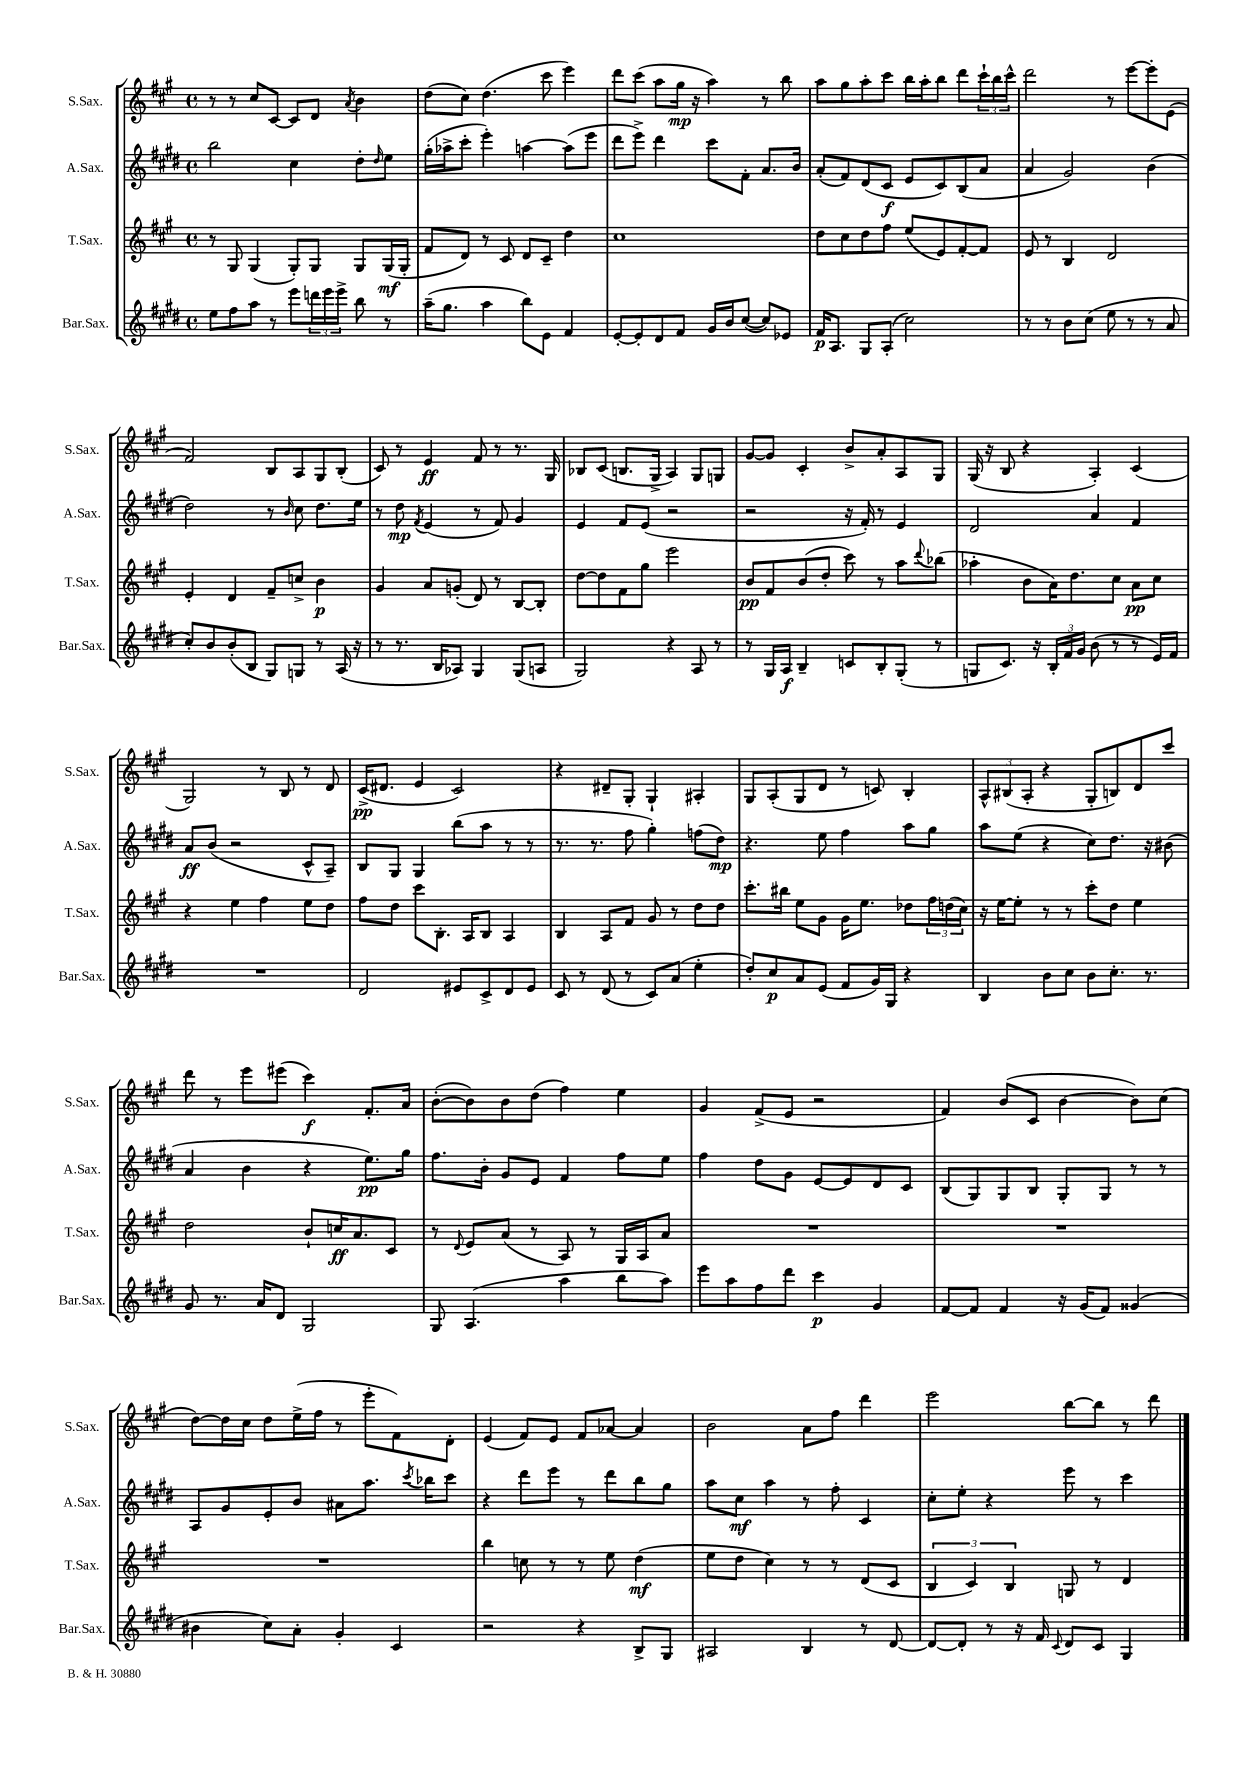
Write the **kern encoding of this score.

**kern	**dynam	**kern	**dynam	**kern	**dynam	**kern	**dynam
*part4	*part4	*part3	*part3	*part2	*part2	*part1	*part1
*staff4	*staff4	*staff3	*staff3	*staff2	*staff2	*staff1	*staff1
*I"Bar.Sax.	*	*I"T.Sax.	*	*I"A.Sax.	*	*I"S.Sax.	*
*I'Bar.Sax.	*	*I'T.Sax.	*	*I'A.Sax.	*	*I'S.Sax.	*
*clefG2	*	*clefG2	*	*clefG2	*	*clefG2	*
*k[f#c#g#d#]	*	*k[f#c#g#]	*	*k[f#c#g#d#]	*	*k[f#c#g#]	*
*M4/4	*	*M4/4	*	*M4/4	*	*M4/4	*
*met(c)	*	*met(c)	*	*met(c)	*	*met(c)	*
=80	=80	=80	=80	=80	=80	=80	=80
8ee\L	.	8r	.	2bb\	.	8r	.
8ff#\	.	8G#/	.	.	.	8r	.
8aa\J	.	(4G#/	.	.	.	8cc#/L	.
8r	.	.	.	.	.	[8c#/J	.
8eee\L	.	8G#'/L)	.	4cc#\	.	8c#/L]	.
24dddn\L	.	8G#/J	.	.	.	8d/J	.
24eee\	.	.	.	.	.	.	.
24eee^\JJ	.	.	.	.	.	.	.
.	.	.	.	.	.	8qa/	.
8bb\	.	8G#/L	.	8dd#'\L	.	4b\	.
.	.	.	.	16qqdd#/	.	.	.
8r	.	(16G#/L	mf	8ee\J	.	.	.
.	.	16G#'/JJ	.	.	.	.	.
=81	=81	=81	=81	=81	=81	=81	=81
(16aa~\KL	.	8f#/L	.	(16gg#'\LL	.	(8dd\L	.
8.gg#\J	.	.	.	16aa-X^\J	.	.	.
.	.	8d/J)	.	8ccc#'\J	.	8cc#\J)	.
4aa\	.	8r	.	4eee'\)	.	(4.dd\	.
.	.	8c#/	.	.	.	.	.
8bb\L)	.	8d/L	.	[4aan\	.	.	.
8e\J	.	8c#~/J	.	.	.	8ccc#\	.
4f#/	.	4dd\	.	(8aa\L]	.	4eee\)	.
.	.	.	.	8eee\J	.	.	.
=82	=82	=82	=82	=82	=82	=82	=82
[8e'/L	.	1cc#	.	8ddd#\L	.	8ddd\L	.
8e'/]	.	.	.	8eee^\J)	.	(8ccc#\J	.
8d#/	.	.	.	4ddd#\	.	8aa\L	.
8f#/J	.	.	.	.	.	16gg#\Jk	mp
.	.	.	.	.	.	16r	.
16g#/LL	.	.	.	8ccc#\L	.	4aa\)	.
16b/J	.	.	.	.	.	.	.
([8cc#/J	.	.	.	8f#'\J	.	.	.
8cc#/L])	.	.	.	8.a/L	.	8r	.
8e-X/J	.	.	.	.	.	8bb\	.
.	.	.	.	16b/Jk	.	.	.
=83	=83	=83	=83	=83	=83	=83	=83
16f#/KL	p	8dd\L	.	(8a'/L	.	8aa\L	.
8.A/J	.	.	.	.	.	.	.
.	.	8cc#\	.	8f#/)	.	8gg#\	.
8G#/L	.	8dd\	.	(8d#/	.	8aa'\	.
(8A'/J	.	8ff#\J	.	8c#/J	f	8ccc#\J	.
2cc#\)	.	(8ee/L	.	8e/L	.	16bb\LL	.
.	.	.	.	.	.	16aa'\J	.
.	.	8e/)	.	8c#/)	.	8bb\J	.
.	.	[8f#'/	.	(8B/	.	8ddd\L	.
.	.	8f#/J]	.	8a/J	.	24ccc#`\L	.
.	.	.	.	.	.	24bb\	.
.	.	.	.	.	.	24ccc#^^\JJ	.
=84	=84	=84	=84	=84	=84	=84	=84
8r	.	8e/	.	4a/	.	2ddd\	.
8r	.	8r	.	.	.	.	.
8b\L	.	4B/	.	2g#/)	.	.	.
(8cc#\J	.	.	.	.	.	.	.
8ee\	.	2d/	.	.	.	8r	.
8r	.	.	.	.	.	[8eee\L	.
8r	.	.	.	(4b\	.	8eee'\]	.
8a/	.	.	.	.	.	(8e\J	.
!!LO:LB:g=z
=85	=85	=85	=85	=85	=85	=85	=85
8cc#'/L)	.	4e'/	.	2dd#\)	.	2f#/)	.
8b/	.	.	.	.	.	.	.
(8b'/	.	4d/	.	.	.	.	.
8B/J	.	.	.	.	.	.	.
8G#/L)	.	8f#~/L	.	8r	.	8B/L	.
.	.	.	.	16qqb/	.	.	.
8Gn/J	.	8ccn^/J	.	8cc#\	.	8A/	.
8r	.	4b\	p	8.dd#\L	.	8G#/	.
(16A/	.	.	.	.	.	(8B'/J	.
16r	.	.	.	16ee\Jk	.	.	.
=86	=86	=86	=86	=86	=86	=86	=86
8r	.	4g#/	.	8r	.	8c#/)	.
8.r	.	.	.	8dd#\	mp	8r	.
.	.	.	.	8qf#/	.	.	.
.	.	8a/L	.	(4e/	.	4e/	ff
16B/KL	.	.	.	.	.	.	.
8A-X/J)	.	(8gn'/J	.	.	.	.	.
4G#/	.	8d/)	.	8r	.	8f#/	.
.	.	8r	.	8f#/)	.	8r	.
(8G#/L	.	[8B/L	.	4g#/	.	8.r	.
8An/J	.	8B'/J]	.	.	.	.	.
.	.	.	.	.	.	16G#/	.
=87	=87	=87	=87	=87	=87	=87	=87
2G#/)	.	[8dd\L	.	4e/	.	8B-X/L	.
.	.	8dd\]	.	.	.	(8c#/J	.
.	.	8f#\	.	8f#/L	.	8.Bn/L	.
.	.	8gg#\J	.	(8e/J	.	.	.
.	.	.	.	.	.	16G#^/Jk	.
4r	.	2eee\	.	2r	.	4A/)	.
8A/	.	.	.	.	.	8G#/L	.
8r	.	.	.	.	.	8Gn/J	.
=88	=88	=88	=88	=88	=88	=88	=88
8r	.	8b/L	pp	2r	.	[8g#/L	.
16G#/LL	.	8f#/	.	.	.	8g#/J]	.
16A/JJ	f	.	.	.	.	.	.
4B~/	.	(8b/	.	.	.	4c#'/	.
.	.	8dd'/J	.	.	.	.	.
8cn/L	.	8ccc#\)	.	16r	.	8b^/L	.
.	.	.	.	16f#'/)	.	.	.
8B'/	.	8r	.	8r	.	8a'/	.
(8G#'/J	.	8aa\L	.	4e/	.	8A/	.
.	.	8qqddd/	.	.	.	.	.
8r	.	(8bb-X\J	.	.	.	8G#/J	.
=89	=89	=89	=89	=89	=89	=89	=89
8Gn/L	.	4aa-X'\	.	2d#/	.	(16G#/	.
.	.	.	.	.	.	16r	.
8.c#/J)	.	.	.	.	.	8B/	.
.	.	8b\L	.	.	.	4r	.
16r	.	.	.	.	.	.	.
24B'/LL	.	16a\K)	.	.	.	.	.
24f#/	.	.	.	.	.	.	.
.	.	8.dd\	.	.	.	.	.
24g#/JJ	.	.	.	.	.	.	.
(8b\	.	.	.	4a/	.	4A'/)	.
8r	.	8cc#\J	.	.	.	.	.
8r	.	8a\L	pp	4f#/	.	(4c#/	.
16e/LL)	.	8cc#\J	.	.	.	.	.
16f#/JJ	.	.	.	.	.	.	.
!!LO:LB:g=z
=90	=90	=90	=90	=90	=90	=90	=90
1r	.	4r	.	8a/L	ff	2G#/)	.
.	.	.	.	(8b/J	.	.	.
.	.	4ee\	.	2r	.	.	.
.	.	4ff#\	.	.	.	8r	.
.	.	.	.	.	.	8B/	.
.	.	8ee\L	.	8c#^^/L	.	8r	.
.	.	8dd\J	.	8A~/J)	.	8d/	.
=91	=91	=91	=91	=91	=91	=91	=91
2d#/	.	8ff#\L	.	8B/L	.	(16c#^/KL	pp
.	.	.	.	.	.	8.d#X/J	.
.	.	8dd\J	.	8G#/J	.	.	.
.	.	8ccc#\L	.	4G#/	.	4e/	.
.	.	8.B'\J	.	.	.	.	.
8e#X/L	.	.	.	(8bb\L	.	2c#/)	.
.	.	16A/KL	.	.	.	.	.
8c#^/	.	8B/J	.	8aa\J	.	.	.
8d#/	.	4A/	.	8r	.	.	.
8e#/J	.	.	.	8r	.	.	.
=92	=92	=92	=92	=92	=92	=92	=92
8c#/	.	4B/	.	8.r	.	4r	.
8r	.	.	.	.	.	.	.
.	.	.	.	8.r	.	.	.
(8d#/	.	8A/L	.	.	.	8d#X~/L	.
8r	.	8f#/J	.	8ff#\	.	8G#'/J	.
8c#/L)	.	8g#/	.	4gg#'\)	.	4G#`/	.
(8a/J	.	8r	.	.	.	.	.
4ee'\	.	8dd\L	.	(8ffn\L	.	4A#X'/	.
.	.	8dd\J	.	8dd#\J)	mp	.	.
=93	=93	=93	=93	=93	=93	=93	=93
8dd#'/L)	.	8.ccc#'\L	.	4.r	.	8G#/L	.
8cc#/	p	.	.	.	.	(8A'/	.
.	.	16bb#X\Jk	.	.	.	.	.
8a/	.	8ee\L	.	.	.	8G#/	.
(8e/J	.	8g#\J	.	8ee\	.	8d/J	.
8f#/L	.	16g#\KL	.	4ff#\	.	8r	.
.	.	8.ee\J	.	.	.	.	.
16g#/L)	.	.	.	.	.	8cn/)	.
16G#/JJ	.	.	.	.	.	.	.
4r	.	8dd-X\L	.	8aa\L	.	4B'/	.
.	.	24ff#\L	.	8gg#\J	.	.	.
.	.	(24ddn\	.	.	.	.	.
.	.	24cc#\JJ)	.	.	.	.	.
=94	=94	=94	=94	=94	=94	=94	=94
4B/	.	16r	.	8aa\L	.	12A^^/L	.
.	.	[16ee\KL	.	.	.	.	.
.	.	.	.	.	.	(12B#X/	.
.	.	8ee'\J]	.	(8ee\J	.	.	.
.	.	.	.	.	.	12A'/J	.
8b\L	.	8r	.	4r	.	4r	.
8cc#\J	.	8r	.	.	.	.	.
8b\L	.	8ccc#'\L	.	8cc#\L)	.	8G#'/L	.
8.cc#'\J	.	8dd\J	.	8.dd#\J	.	8Bn/)	.
.	.	4ee\	.	.	.	8d/	.
8.r	.	.	.	16r	.	.	.
.	.	.	.	(8b#X\	.	8ccc#/J	.
!!LO:LB:g=z
=95	=95	=95	=95	=95	=95	=95	=95
8g#/	.	2dd\	.	4a/	.	8ddd\	.
8.r	.	.	.	.	.	8r	.
.	.	.	.	4b\	.	8eee\L	.
16a/KL	.	.	.	.	.	.	.
8d#/J	.	.	.	.	.	(8eee#X\J	.
2G#/	.	8b`/L	.	4r	.	4ccc#\)	f
.	.	16ccn/K	ff	.	.	.	.
.	.	8.a/	.	.	.	.	.
.	.	.	.	8.ee\L)	pp	8.f#'/L	.
.	.	8c#/J	.	.	.	.	.
.	.	.	.	16gg#\Jk	.	16a/Jk	.
=96	=96	=96	=96	=96	=96	=96	=96
8G#/	.	8r	.	8.ff#\L	.	([8b'\L	.
.	.	8qqd/	.	.	.	.	.
(4.A/	.	8e/L	.	.	.	8b\])	.
.	.	.	.	16b'\Jk	.	.	.
.	.	(8a/J	.	8g#/L	.	8b\	.
.	.	8r	.	8e/J	.	(8dd\J	.
4aa\	.	8A/)	.	4f#/	.	4ff#\)	.
.	.	8r	.	.	.	.	.
8bb\L	.	16G#/LL	.	8ff#\L	.	4ee\	.
.	.	16A/J	.	.	.	.	.
8aa\J)	.	8a/J	.	8ee\J	.	.	.
=97	=97	=97	=97	=97	=97	=97	=97
8eee\L	.	1r	.	4ff#\	.	4g#/	.
8aa\	.	.	.	.	.	.	.
8ff#\	.	.	.	8dd#\L	.	(8f#^/L	.
8ddd#\J	.	.	.	8g#\J	.	8e/J	.
4ccc#\	p	.	.	[8e/L	.	2r	.
.	.	.	.	8e/]	.	.	.
4g#/	.	.	.	8d#/	.	.	.
.	.	.	.	8c#/J	.	.	.
=98	=98	=98	=98	=98	=98	=98	=98
[8f#/L	.	1r	.	(8B/L	.	4f#/)	.
8f#/J]	.	.	.	8G#/)	.	.	.
4f#/	.	.	.	8G#/	.	(8b/L	.
.	.	.	.	8B/J	.	8c#/J	.
16r	.	.	.	8G#'/L	.	[4b\	.
(16g#/KL	.	.	.	.	.	.	.
8f#/J)	.	.	.	8G#/J	.	.	.
(4g##X/	.	.	.	8r	.	8b\L])	.
.	.	.	.	8r	.	(8cc#\J	.
!!LO:LB:g=z
=99	=99	=99	=99	=99	=99	=99	=99
4b#X\	.	1r	.	8A/L	.	[8dd\L)	.
.	.	.	.	8g#/	.	16dd\L]	.
.	.	.	.	.	.	16cc#\JJ	.
8cc#\L)	.	.	.	8e'/	.	8dd\L	.
8a'\J	.	.	.	8b/J	.	(16ee^\L	.
.	.	.	.	.	.	16ff#\JJ	.
4g#'/	.	.	.	8a#X\L	.	8r	.
.	.	.	.	8.aa\J	.	8eee'\L	.
4c#/	.	.	.	.	.	8f#\)	.
.	.	.	.	8qccc#/	.	.	.
.	.	.	.	16bb-X\KL	.	.	.
.	.	.	.	8ccc#\J	.	8d'\J	.
=100	=100	=100	=100	=100	=100	=100	=100
2r	.	4bb\	.	4r	.	(4e/	.
.	.	8ccn\	.	8ddd#\L	.	8f#/L)	.
.	.	8r	.	8eee\J	.	8e/J	.
4r	.	8r	.	8r	.	8f#/L	.
.	.	8ee\	.	8ddd#\L	.	[8a-X/J	.
8B^/L	.	(4dd\	mf	8bb\	.	4a-/]	.
8G#/J	.	.	.	8gg#\J	.	.	.
=101	=101	=101	=101	=101	=101	=101	=101
2A#X/	.	8ee\L	.	8aa\L	.	2b\	.
.	.	8dd\J	.	8cc#\J	mf	.	.
.	.	4cc#\)	.	4aa\	.	.	.
4B/	.	8r	.	8r	.	8a\L	.
.	.	8r	.	8ff#'\	.	8ff#\J	.
8r	.	(8d/L	.	4c#/	.	4ddd\	.
[8d#/	.	8c#/J	.	.	.	.	.
=102	=102	=102	=102	=102	=102	=102	=102
8d#/L_	.	6B/	.	8cc#'\L	.	2eee\	.
8d#'/J]	.	.	.	8ee'\J	.	.	.
.	.	6c#/)	.	.	.	.	.
8r	.	.	.	4r	.	.	.
.	.	6B/	.	.	.	.	.
16r	.	.	.	.	.	.	.
16f#/	.	.	.	.	.	.	.
8qqc#/	.	.	.	.	.	.	.
8d#/L	.	8Gn/	.	8eee\	.	[8bb\L	.
8c#/J	.	8r	.	8r	.	8bb\J]	.
4G#/	.	4d/	.	4ccc#\	.	8r	.
.	.	.	.	.	.	8ddd\	.
==	==	==	==	==	==	==	==
*-	*-	*-	*-	*-	*-	*-	*-
